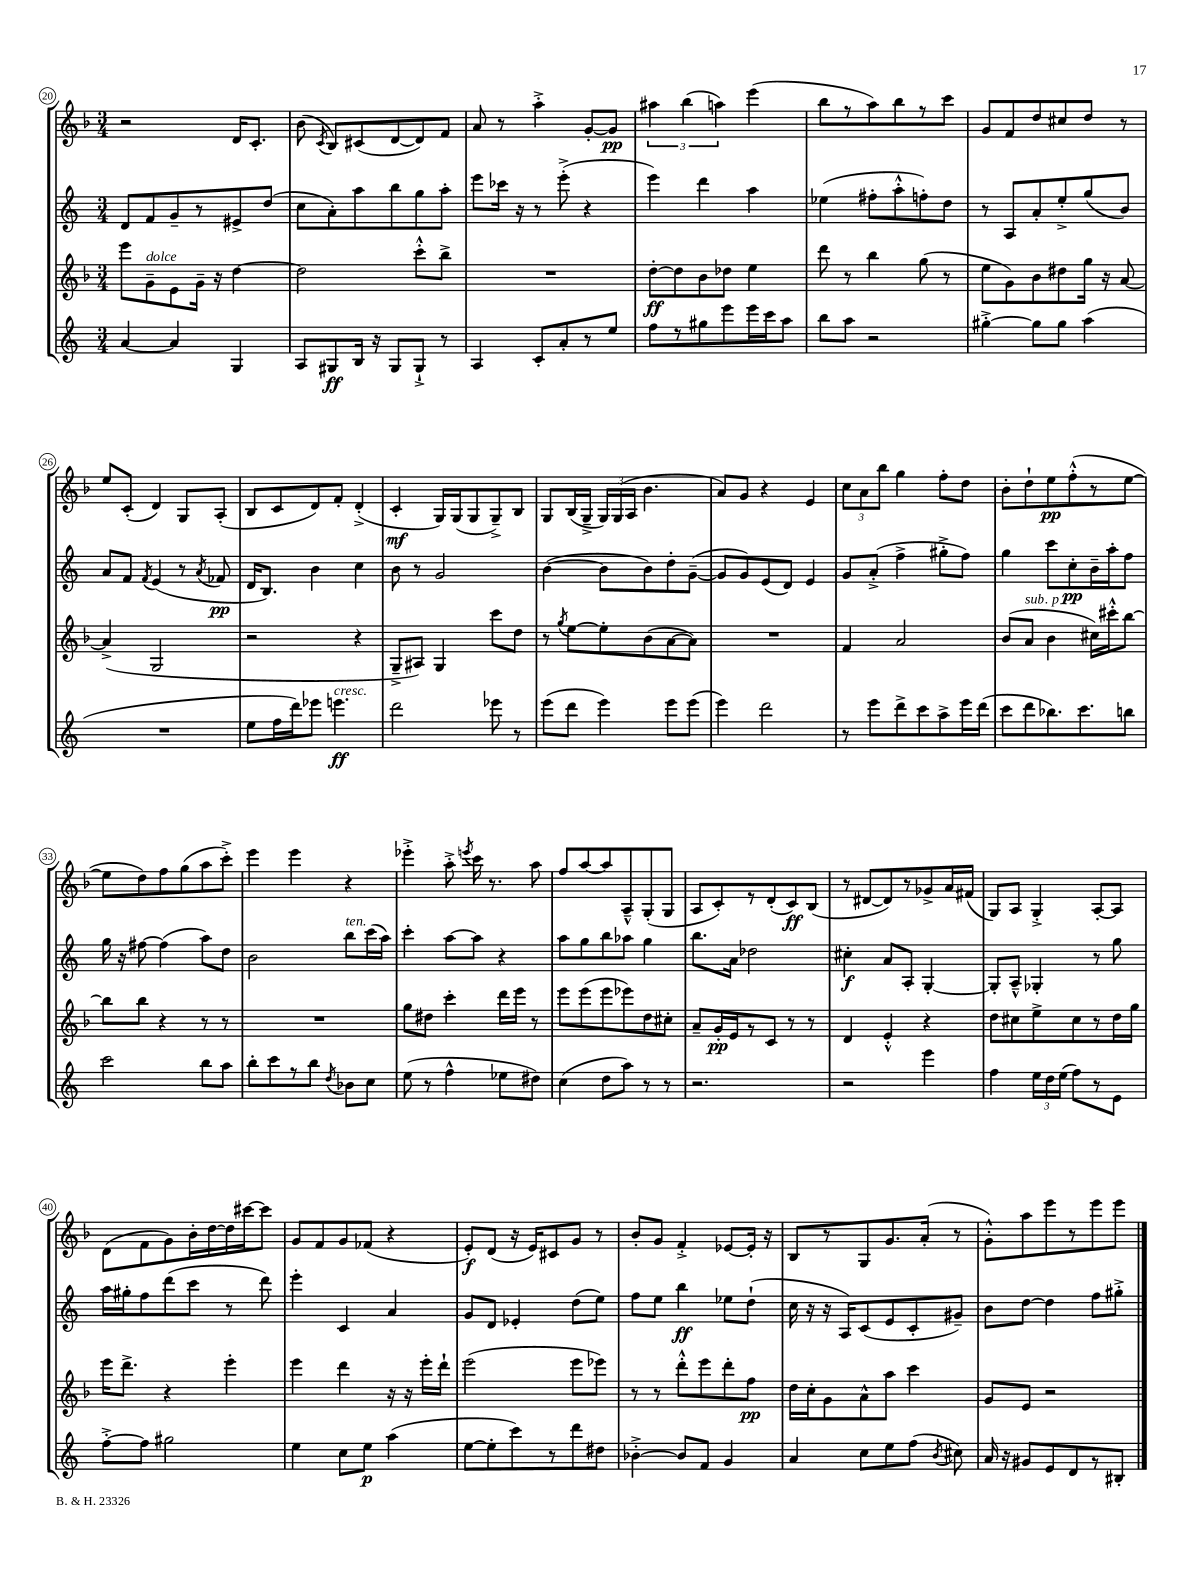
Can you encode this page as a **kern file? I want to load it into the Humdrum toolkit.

**kern	**kern	**kern	**kern
*staff4	*staff3	*staff2	*staff1
*clefG2	*clefG2	*clefG2	*clefG2
*k[]	*k[b-]	*k[]	*k[b-]
*M3/4	*M3/4	*M3/4	*M3/4
[4a/	8eee\L	8d/L	2r
.	8g~\	8f/	.
4a/]	8e\	8g~/	.
.	16g~\Jk	8r	.
.	16r	.	.
4G/	[4dd\	8e#^/	16d/LK
.	.	.	8.c'/J
.	.	(8dd/J	.
=	=	=	=
8A/L	2dd\]	8cc\L	(8b-\
.	.	.	8qc/
8G#/	.	8a'\)	8B-/L)
16B/Jk	.	8aa\	(8c#/
16r	.	.	.
8G#/L	.	8bb\	[8d/
8G#`^/J	8ccc'^^\L	8gg\	8d/])
8r	8bb-^\J	8aa'\J	8f/J
=	=	=	=
4A/	2.r	8eee\L	8a/
.	.	16ccc-\Jk	8r
.	.	16r	.
8c'/L	.	8r	4aa'^\
8a'/	.	(8eee'^\	.
8r	.	4r	[8g'/L
8ee/J	.	.	8g/]J
=	=	=	=
8ff\L	[8dd'\L	4eee\)	6aa#\
8r	8dd\]	.	.
.	.	.	(6bb-\
8gg#\	8b-\	4ddd\	.
.	.	.	6aa\)
8eee\	8dd-\J	.	.
16eee\L	4ee\	4aa\	(4eee\
16ccc\J	.	.	.
8aa\J	.	.	.
=	=	=	=
8bb\L	8ddd\	(4ee-\	8bb-\L
8aa\J	8r	.	8r
2r	4bb-\	8ff#'\L	8aa\)
.	.	8aa'^^\	8bb-\
.	(8gg\	8ff'\)	8r
.	8r	8dd\J	8ccc\J
=	=	=	=
[4gg#'^\	8ee\L	8r	8g/L
.	8g\)	8A/L	8f/
8gg#\]L	8b-\	8a'/	8dd/
8gg#\J	8dd#\	8ee'^/	8cc#/
(4aa\	16gg\Jk	(8gg/	8dd/J
.	16r	.	.
.	[8a/	8b/J)	8r
=	=	=	=
2.r	(4a^/]	8a/L	8ee/L
.	.	8f/J	(8c'/J
.	.	8qf/	.
.	2G/	(4e/	4d/)
.	.	8r	8G/L
.	.	8qa/	.
.	.	8f-/	(8A'/J
=	=	=	=
8ee\L	2r	16d/LK	8B-/L
.	.	8.B/J)	.
16ff\L	.	.	8c/
16ddd\J)	.	.	.
8eee-\J	.	4b\	8d/)
4.eee\	.	.	8f'/J
.	4r	4cc\	(4d'^/
=	=	=	=
2ddd\	8G~^/L	8b\	4c'/
.	8A#/J)	8r	.
.	4G/	2g/	16G/LL)
.	.	.	(16G/J
.	.	.	8G/
8eee-\	8ccc\L	.	8G~^/)
8r	8dd\J	.	8B-/J
=	=	=	=
(8eee\L	8r	([4b\	8G/L
.	8qgg/	.	.
8ddd\J	[8ee\L	.	(16B-/L
.	.	.	16G~^/JJ
4eee\)	8ee'\]	8b\]L	24G/LL)
.	.	.	(24G/
.	.	.	24A/JJ
.	(8b-\	8b\)	4.b-\
8eee\L	[8a\	8dd'\	.
(8eee\J	8a\]J)	([8g~\J	.
=	=	=	=
4eee\)	2.r	8g/]L	8a/L)
.	.	8g/)	8g/J
2ddd\	.	(8e/	4r
.	.	8d/J)	.
.	.	4e/	4e/
=	=	=	=
8r	4f/	8g/L	12cc\L
.	.	.	12a\
8eee\L	.	(8a'^/J	.
.	.	.	12bb-\J
8ddd^\	2a/	4ff^\	4gg\
8ccc\	.	.	.
8aa^\	.	8gg#'^\L	8ff'\L
16eee\L	.	8ff\J)	8dd\J
(16ddd\JJ	.	.	.
=	=	=	=
8ccc\L	(8b-/L	4gg\	8b-'\L
8ddd\	8a/J	.	8dd`\
8.bb-\)	4b-\	8ccc\L	8ee\
.	.	8cc'\	(8ff'^^\
8.ccc\	.	.	.
.	16cc#\LL)	16b~\L	8r
.	16ccc#'^^\J	16aa'\J	.
8bb\J	[8bb-\J	8ff\J	[8ee\J
=	=	=	=
2ccc\	8bb-\]L	16gg\	8ee\]L
.	.	16r	.
.	8bb-\J	[8ff#\	8dd\)
.	4r	(4ff#\]	8ff\
.	.	.	(8gg\
8bb\L	8r	8aa\L)	8aa\
8aa\J	8r	8dd\J	8ccc'^\J)
=	=	=	=
8bb'\L	2.r	2b\	4eee\
8ccc\	.	.	.
8r	.	.	4eee\
8bb\J	.	.	.
8qdd/	.	.	.
8b-\L	.	8bb\L	4r
8cc\J	.	(16ccc\L	.
.	.	16aa\JJ)	.
=	=	=	=
(8ee\	8gg\L	4ccc'\	4eee-'^\
8r	8dd#\J	.	.
4ff^^\	4ccc'\	[8aa\L	8aa'^\
.	.	.	8qeee/
.	.	8aa\]J	16ccc\
.	.	.	8.r
8ee-\L	16ddd\LL	4r	.
.	16eee\JJ	.	.
8dd#\J)	8r	.	8aa\
=	=	=	=
(4cc\	8eee\L	8aa\L	8ff/L
.	(8eee\	8gg\	[8aa/
8dd\L	8eee\	8bb\	8aa/]
8aa\J)	8eee-\)	8aa-\J	8A~^^/
8r	8dd\	4gg\	(8G'/
8r	8cc#'\J	.	8G/J
=	=	=	=
2.r	8a~/L	8.bb\L	8A/L
.	16g'/L	.	8c'/)
.	16e/J	16a\Jk	.
.	8r	2dd-\	8r
.	8c/J	.	(8d'/
.	8r	.	8c/)
.	8r	.	(8B-/J
=	=	=	=
2r	4d/	4cc#'\	8r
.	.	.	[8d#/L
.	4e'^^/	8a/L	8d#/])
.	.	8A'/J	8r
4eee\	4r	[4G'/	8g-^/
.	.	.	16a/L
.	.	.	(16f#/JJ
=	=	=	=
4ff\	8dd\L	8G'/]L	8G/L)
.	8cc#\	8A~^^/J	8A/J
24ee\LL	8ee^\	4G-'/	4G'^/
24dd\	.	.	.
(24ee\JJ	.	.	.
8ff\L)	8cc#\	.	.
8r	8r	8r	[8A'/L
8e\J	16dd\L	8gg\	8A/]J
.	16gg\JJ	.	.
=	=	=	=
[8ff'^\L	16eee\LK	16aa\LL	(8d\L
.	8.ddd^\J	16gg#'\J	.
8ff\]J	.	8ff\	8f\
2gg#\	4r	(8ddd\	8g\)
.	.	8ccc\J	16b-'\L
.	.	.	[16dd\
.	4eee'\	8r	16dd\]
.	.	.	[16ccc#\J
.	.	8ddd\)	8ccc#\]J
=	=	=	=
4ee\	4eee\	4eee'\	8g/L
.	.	.	8f/
8cc\L	4ddd\	4c/	8g/
8ee\J	.	.	(8f-/J
(4aa\	16r	4a/	4r
.	16r	.	.
.	16eee'\LL	.	.
.	16ddd`\JJ	.	.
=	=	=	=
[8ee\L	(2eee\	8g/L	8e'/L)
8ee'\]	.	8d/J	(8d/J
8ccc\)	.	4e-'/	16r
.	.	.	16e/LK)
8r	.	.	8c#/
8ddd\	8eee\L	(8dd\L	8g/J
8dd#\J	8eee-\J)	8ee\J)	8r
=	=	=	=
[4b-'^\	8r	8ff\L	8b-'/L
.	8r	8ee\J	8g/J
8b-/]L	8ddd'^^\L	4bb\	4f'^/
8f/J	8eee\	.	.
4g/	8ddd'\	8ee-\L	[8e-/L
.	8ff\J	(8dd`\J	16e-'/]Jk
.	.	.	16r
=	=	=	=
4a/	16dd\LL	16cc\	8B-/L
.	16cc'\J	16r	.
.	8g\	16r	8r
.	.	16A/LK)	.
8cc\L	8a^^\	(8c/	8G/
8ee\	8aa\J	8e/	8.g/
(8ff\J	4ccc\	8c'/	.
.	.	.	(16a'/Jk
8qb/	.	.	.
8cc#\)	.	8g#~/J)	8r
=	=	=	=
16a/	8g/L	8b\L	8g'^^\L)
16r	.	.	.
8g#/L	8e/J	[8dd\J	8aa\
8e/	2r	4dd\]	8eee\
8d/	.	.	8r
8r	.	8ff\L	8eee\
8B#'/J	.	8gg#'^\J	8eee\J
==	==	==	==
*-	*-	*-	*-
